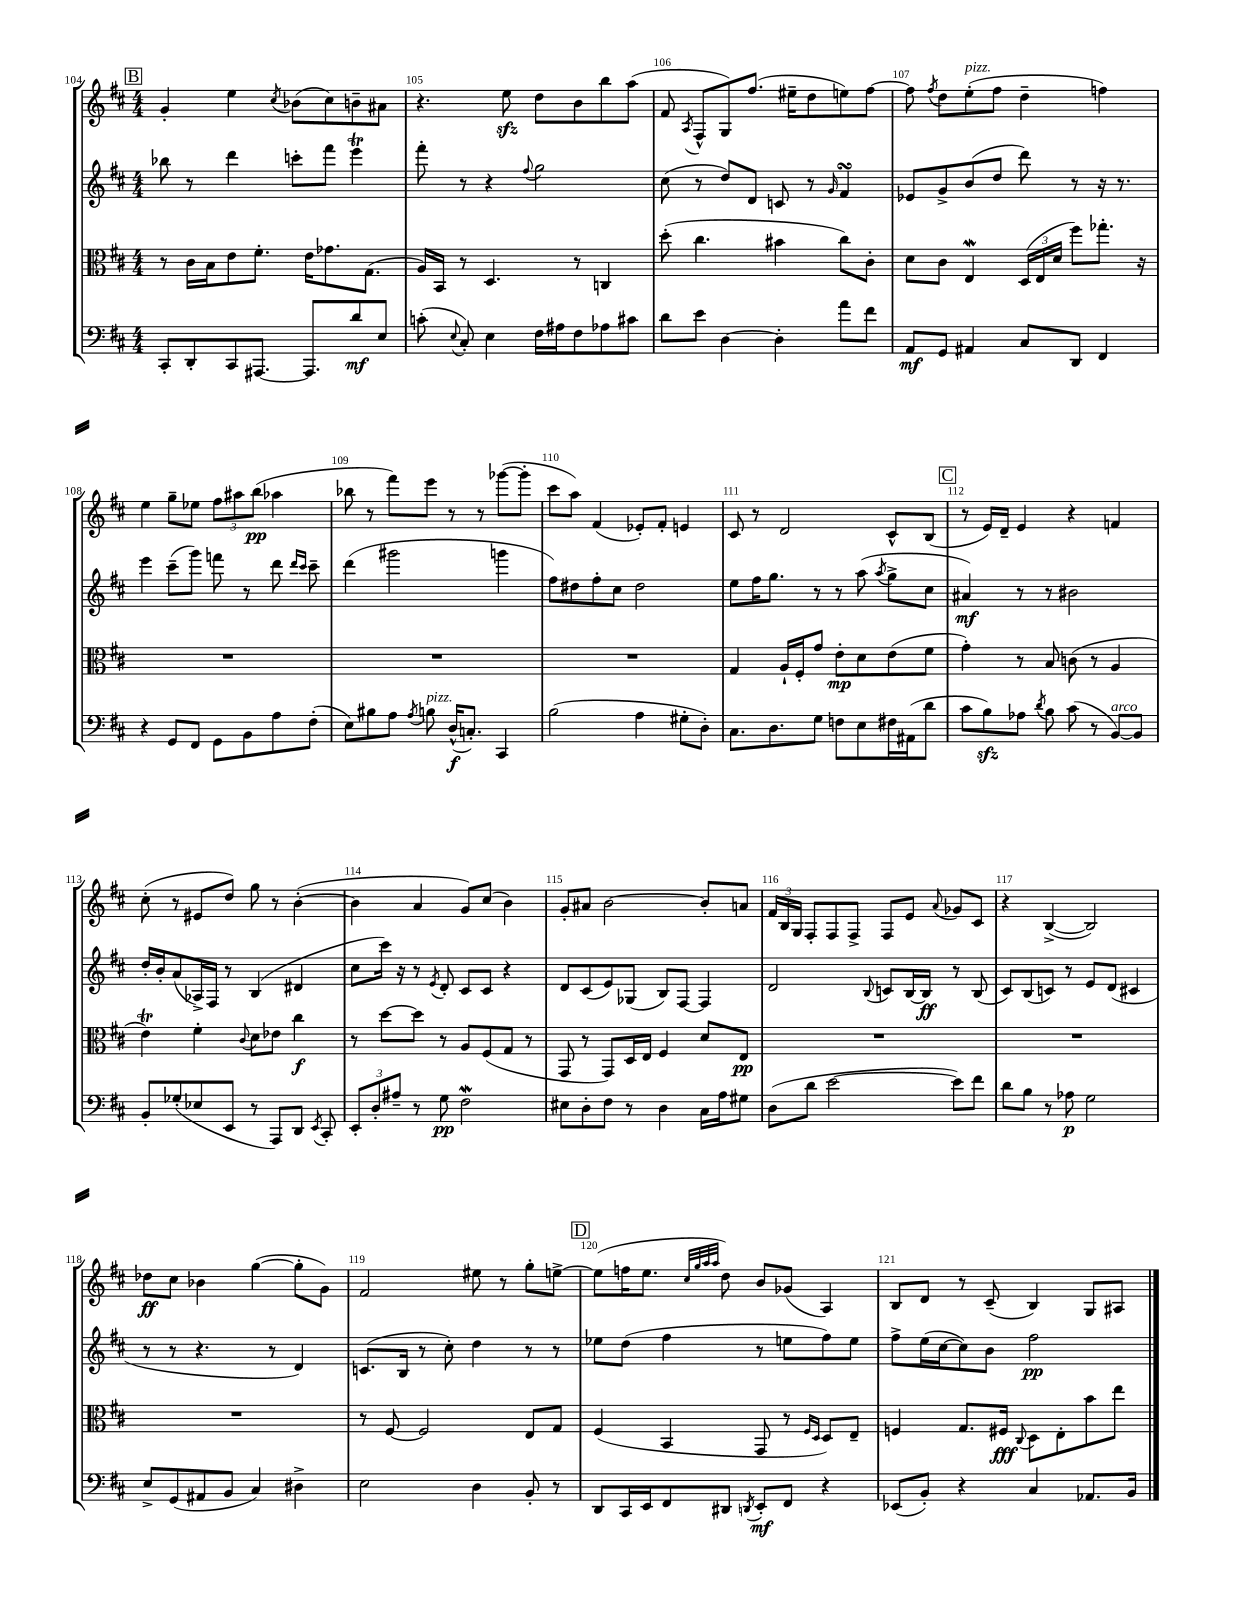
<<
\new StaffGroup <<
\new Staff = "s0" {
    \clef treble \key d \major \numericTimeSignature \time 4/4
    \autoBeamOff \mark \markup { \box "B" } g'4-. e''4 \acciaccatura { cis''8 } bes'8[( cis''8) b'8-- ais'8] |
    r4. e''8\sfz d''8[ b'8 b''8 a''8]( |
    fis'8 \acciaccatura { a8 } fis8[-^ g8) fis''8.]( eis''16[-- d''8 e''8) fis''8]~ |
    fis''8 \acciaccatura { fis''8 } d''8[ e''8-.^\markup { \italic "pizz." }( fis''8] d''4-- f''4) |
    e''4 g''8[-- ees''8] \tuplet 3/2 { fis''8[ ais''8 b''8]\pp( } aes''4 |
    bes''8 r8 fis'''8[) e'''8] r8 r8 ges'''8[~( ges'''8]-. |
    cis'''8[ a''8]) fis'4( ees'8[-.) fis'8]-. e'4 |
    cis'8 r8 d'2 cis'8[-^ b8]( |
    \mark \markup { \box "C" } r8 e'16[) d'16]-- e'4 r4 f'4 |
    cis''8-.( r8 eis'8[ d''8]) g''8 r8 b'4~-.( |
    b'4 a'4 g'8[) cis''8]( b'4) |
    g'8[-. ais'8] b'2~ b'8[-. a'8] |
    \tuplet 3/2 { fis'16[ b16 g16] } fis8[-. fis8 fis8]-> fis8[ e'8] \appoggiatura { a'8 } ges'8[ cis'8] |
    r4 b4~->( b2) |
    des''8[\ff cis''8] bes'4 g''4~( g''8[-. g'8]) |
    fis'2 eis''8 r8 g''8[-. e''8]~-> |
    \mark \markup { \box "D" } e''8[( f''16 e''8.] \grace { cis''32[ g''32 a''32 a''32] } d''8) b'8[ ges'8]( a4) |
    b8[ d'8] r8 cis'8--( b4) g8[ ais8] \bar "|." |
}
\new Staff = "s1" {
    \clef treble \key d \major \numericTimeSignature \time 4/4
    \autoBeamOff \mark \markup { \box "B" } bes''8 r8 d'''4 c'''8[-. fis'''8] e'''4\trill |
    fis'''8-. r8 r4 \appoggiatura { fis''8 } g''2 |
    cis''8( r8 d''8[) d'8] c'8 r8 \grace { g'16 } fis'4\turn |
    ees'8[ g'8-> b'8( d''8] d'''8) r8 r16 r8. |
    e'''4 cis'''8[--( g'''8]) f'''8 r8 d'''8 \grace { d'''16[ cis'''16] } cis'''8-- |
    d'''4( gis'''2 g'''4 |
    fis''8[) dis''8 fis''8-. cis''8] dis''2 |
    e''8[ fis''16 g''8.] r8 r8 a''8( \acciaccatura { a''8 } g''8[-> cis''8] |
    \mark \markup { \box "C" } ais'4\mf) r8 r8 bis'2 |
    d''16[-. b'16-. a'8( aes16->) fis16] r8 b4( dis'4 |
    cis''8[ cis'''16]) r16 r8 \acciaccatura { e'8 } d'8-. cis'8[ cis'8] r4 |
    d'8[ cis'8( e'8) ges8]( b8[) fis8]~ fis4 |
    d'2 \appoggiatura { b8 } c'8[ b16~ b16]\ff r8 b8( |
    cis'8[) b8( c'8]) r8 e'8[ d'8]( cis'4 |
    r8 r8 r4. r8 d'4) |
    c'8.[( b16] r8 cis''8-.) d''4 r8 r8 |
    \mark \markup { \box "D" } ees''8[ d''8]( fis''4 r8 e''8[ fis''8) e''8] |
    fis''8[-> e''16( cis''16~ cis''8) b'8] fis''2\pp \bar "|." |
}
\new Staff = "s2" {
    \clef alto \key d \major \numericTimeSignature \time 4/4
    \autoBeamOff \mark \markup { \box "B" } r8 cis'16[ b16 e'8 fis'8.]-. e'16[ ges'8. g8.]( |
    a16[) b,16] r8 d4. r8 c4 |
    d''8-.( cis''4. bis'4 cis''8[) cis'8]-. |
    d'8[ cis'8] e4\mordent \tuplet 3/2 { d16[( e16 d'16] } fis''8[) ges''8.]-. r16 |
    R1 |
    R1 |
    R1 |
    g4 a16[-! fis16-. g'8] e'8[-.\mp d'8 e'8( fis'8] |
    \mark \markup { \box "C" } g'4-.) r8 b8 c'8( r8 a4 |
    e'4\trill) fis'4-. \appoggiatura { cis'8 } d'8[ ees'8] cis''4\f |
    r8 d''8[~ d''8] r8 a8[ fis8( g8] r8 |
    g,8 r8 g,8[) d16 e16] fis4 d'8[ e8]\pp |
    R1 |
    R1 |
    R1 |
    r8 fis8~ fis2 e8[ g8] |
    \mark \markup { \box "D" } fis4( b,4 g,8 r8 \grace { fis16[ d16] } d8[) e8]-- |
    f4 g8.[ fis16]\fff \appoggiatura { cis8 } d8[ e8-. b'8 e''8] \bar "|." |
}
\new Staff = "s3" {
    \clef bass \key d \major \numericTimeSignature \time 4/4
    \autoBeamOff \mark \markup { \box "B" } cis,8[-. d,8-. cis,8 ais,,8.]~ ais,,8.[ d'8\mf e8] |
    c'8-.( \appoggiatura { e8 } cis8-.) e4 fis16[ ais16 fis8 aes8 cis'8] |
    d'8[ e'8] d4~ d4-. a'8[ fis'8] |
    a,8[\mf g,8] ais,4 cis8[ d,8] fis,4 |
    r4 g,8[ fis,8] g,8[ b,8 a8 fis8]-.( |
    e8[) bis8 a8] \acciaccatura { a8 } b8^\markup { \italic "pizz." } d16[-^\f( c8.]-.) cis,4 |
    b2( a4 gis8[-. d8]-.) |
    cis8.[ d8. g8] f8[ e8 fis16 ais,16( d'8] |
    \mark \markup { \box "C" } cis'8[ b8\sfz) aes8] \acciaccatura { d'8 } b8 cis'8( r8 b,8[~^\markup { \italic "arco" }) b,8] |
    b,8[-. ges8-.( ees8 e,8] r8 a,,8[) d,8] \acciaccatura { e,8 } cis,8-. |
    \tuplet 3/2 { e,8[-. d8-. ais8]-- } r8 g8\pp fis2\mordent |
    eis8[ d8-. fis8] r8 d4 cis16[ a16 gis8] |
    d8[( d'8] e'2~ e'8[) fis'8] |
    d'8[ b8] r8 aes8\p g2 |
    e8[-> g,8( ais,8 b,8] cis4) dis4-> |
    e2 d4 b,8-. r8 |
    \mark \markup { \box "D" } d,8[ cis,16 e,16 fis,8 dis,8] \acciaccatura { d,8 } e,8[-.\mf fis,8] r4 |
    ees,8[( b,8]-.) r4 cis4 aes,8.[ b,16] \bar "|." |
}
>>
>>
\layout { \context { \Score currentBarNumber = #104 \override BarNumber.break-visibility = ##(#f #t #t) barNumberVisibility = #all-bar-numbers-visible } }
